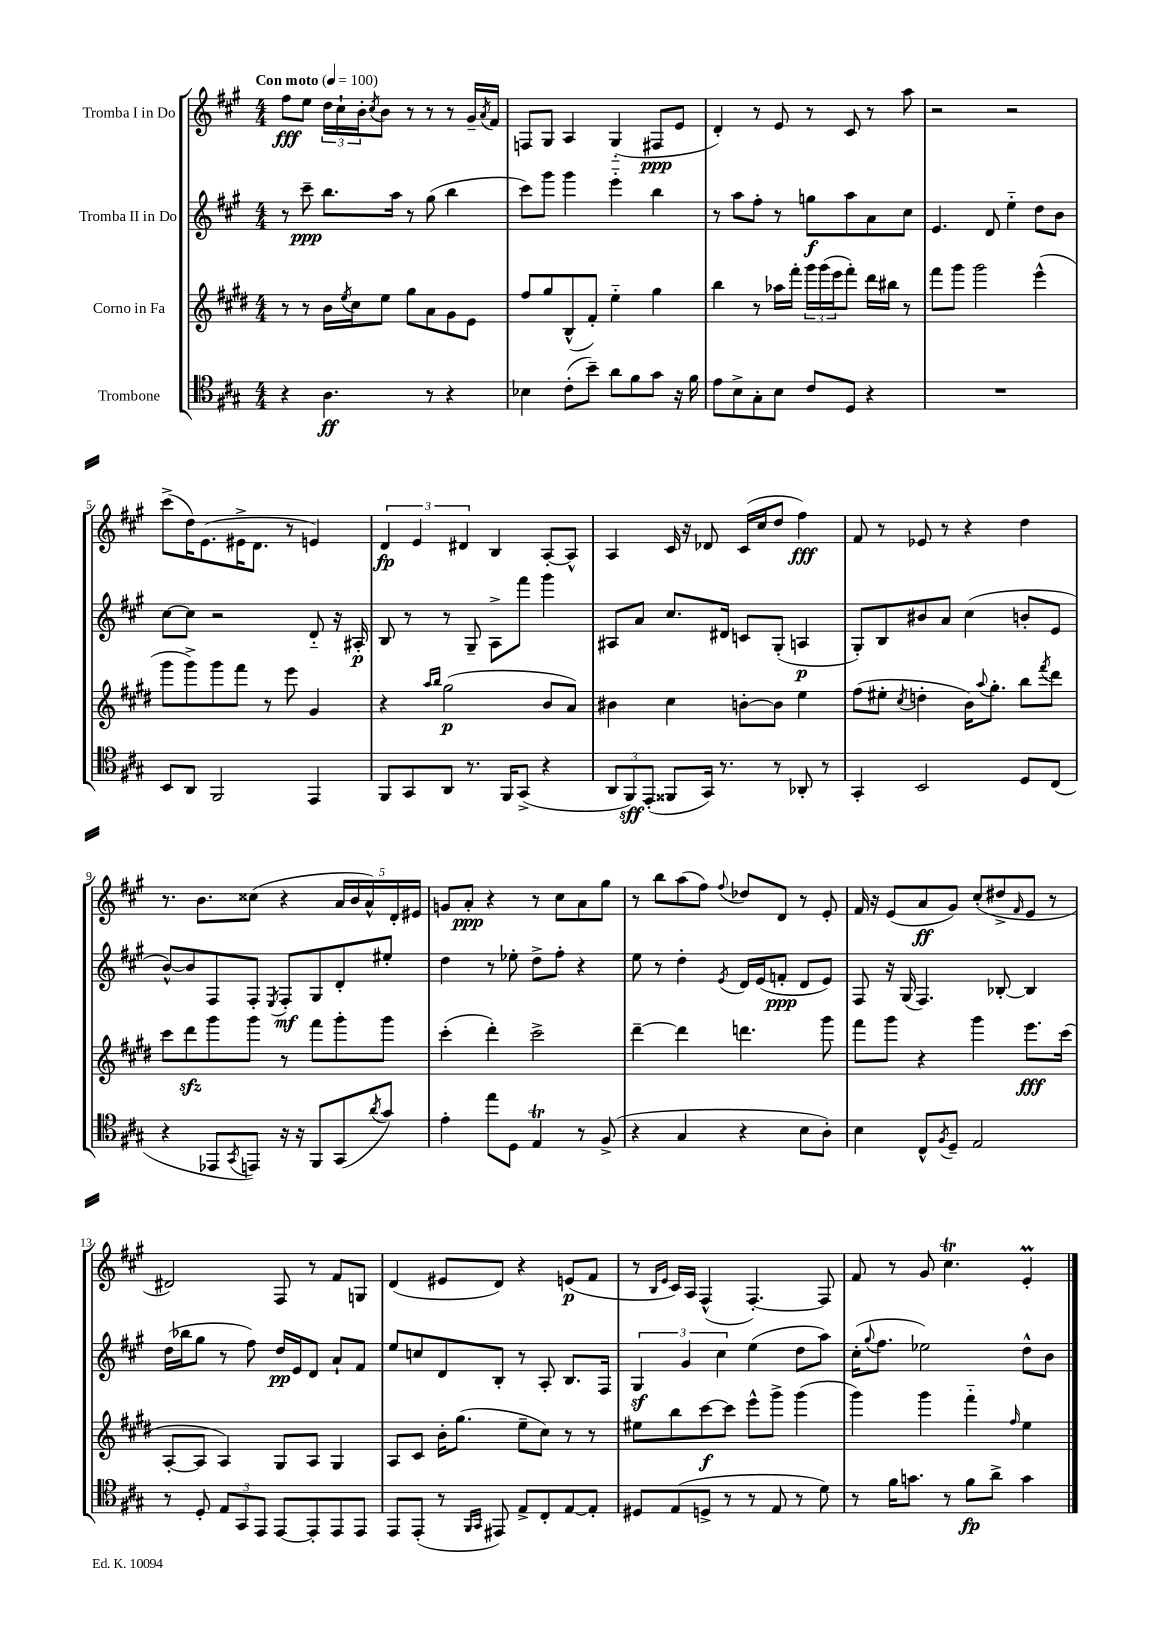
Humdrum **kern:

**kern	**kern	**kern	**kern
*staff4	*staff3	*staff2	*staff1
*clefC4	*clefG2	*clefG2	*clefG2
*k[f#c#g#]	*k[f#c#g#d#]	*k[f#c#g#]	*k[f#c#g#]
*M4/4	*M4/4	*M4/4	*M4/4
*MM100	*MM100	*MM100	*MM100
4r	8r	8r	8ff#\L
.	8r	8ccc#~\	8ee\J
4.A\	16b\LL	8.bb\L	24dd\LL
.	.	.	24cc#`\
.	8qee/	.	.
.	16cc#\J	.	.
.	.	.	24b'\J
.	.	.	8qcc#/
.	8ee\J	.	8b\J
.	.	16aa\Jk	.
.	8gg#\L	8r	8r
8r	8a\	(8gg#\	8r
4r	8g#\	4bb\	8r
.	8e\J	.	16g#~/LL
.	.	.	8qa/
.	.	.	16f#/JJ
=	=	=	=
4B-\	8ff#/L	8ccc#\L)	8F/L
.	8gg#/	8ggg#\J	8G#/J
(8c#'\L	(8B^^/	4ggg#\	4A/
8b~\J)	8f#'/J)	.	.
8a\L	4ee'~\	4eee'~\	(4G#'~/
8f#\	.	.	.
8g#\J	4gg#\	4bb\	8F#/L
16r	.	.	8e/J
16f#\	.	.	.
=	=	=	=
8e\L	4bb\	8r	4d'/)
8B^\	.	8aa\L	.
8G#'\	8r	8ff#'\J	8r
8B\J	16aa-\LL	8r	8e/
.	16fff#'\JJ	.	.
8c#/L	24ggg#\LL	8gg\L	8r
.	(24ggg#\	.	.
.	24eee\J	.	.
8D/J	8fff#'\J)	8aa\	8c#/
4r	16ddd#\LL	8a\	8r
.	16bb#\JJ	.	.
.	8r	8cc#\J	8aa\
=	=	=	=
1r	8fff#\L	4.e/	2r
.	8ggg#\J	.	.
.	2ggg#\	.	.
.	.	8d/	.
.	.	4ee'~\	2r
.	(4eee^^\	8dd\L	.
.	.	8b\J	.
=	=	=	=
8BB/L	8ggg#\L	[8cc#\L	(8ccc#^\L
8AA/J	8ggg#^\)	8cc#\]J	16dd\K)
.	.	.	(8.e\
2FF#/	8ggg#\	2r	.
.	8fff#\J	.	16e#^\K
.	.	.	8.d\J
.	8r	.	.
.	8eee\	.	8r
4EE/	4g#/	8d'~/	4e/)
.	.	16r	.
.	.	16A#'/	.
=	=	=	=
8FF#/L	4r	8B/	6d/
8GG#/	.	8r	.
.	.	.	6e/
.	16qqaa/LL	.	.
.	16qqbb/JJ	.	.
8AA/J	(2gg#\	8r	.
.	.	.	6d#/
8.r	.	8G#~/	.
.	.	8A^\L	4B/
16FF#/LK	.	.	.
(8GG#^/J	.	8fff#\J	.
4r	8b/L	4ggg#\	[8A'/L
.	8a/J)	.	8A^^/]J
=	=	=	=
12AA/L	4b#\	8A#/L	4A/
12FF#/)	.	.	.
.	.	8a/J	.
(12EE'/J	.	.	.
8FF##/L	4cc#\	8.cc#/L	16c#/
.	.	.	16r
16GG#/Jk)	.	.	8d-/
8.r	.	16d#/Jk	.
.	[8b'\L	8c/L	(16c#/LL
.	.	.	16cc#/J
8r	8b\]J	(8G#'/J	8dd/J
8AA-'/	4ee\	4A/	4ff#\)
8r	.	.	.
=	=	=	=
4GG#'/	(8ff#\L	8G#'/L)	8f#/
.	8ee#'\J	8B/	8r
.	8qcc#/	.	.
2BB/	4dd'\	8b#/	8e-/
.	.	8a/J	8r
.	16b\LK)	(4cc#\	4r
.	8qqaa/	.	.
.	8.gg#'\J	.	.
8D/L	8bb\L	8b'/L	4dd\
.	8qfff#/	.	.
(8C#/J	8ddd#\J	8e/J	.
=	=	=	=
4r	8ccc#\L	[8b^^/L)	8.r
.	8ddd#\	8b/]	.
.	.	.	8.b\L
8EE-/L	8ggg#\	8F#/	.
8qGG#/	.	.	.
8EE/J)	8ggg#\J	8F#'/J	(8cc##\J
.	.	8qE/	.
16r	8r	8F#'/L	4r
16r	.	.	.
8FF#/L	8fff#\L	8G#/	.
(8GG#/	8ggg#'\	8d'/	20a/LL
.	.	.	20b/
.	.	.	20a^^/)
8qa/	.	.	.
8g#/J)	8ggg#\J	8ee#'/J	.
.	.	.	20d'/
.	.	.	20e#/JJ
=	=	=	=
4e'\	(4ccc#'\	4dd\	8g/L
.	.	.	8a'/J
8ee\L	4ddd#'\)	8r	4r
8D\J	.	8ee-'\	.
4E/	2ccc#^\	8dd^\L	8r
.	.	8ff#'\J	8cc#\L
8r	.	4r	8a\
(8F#^/	.	.	8gg#\J
=	=	=	=
4r	[4ddd#~\	8ee\	8r
.	.	8r	8bb\L
4G#/	4ddd#\]	4dd'\	(8aa\
.	.	.	8ff#\J)
.	.	8qe/	8qqff#/
4r	4.ddd\	16d/LL	8dd-/L
.	.	(16e/J	.
.	.	8f'/J	8d/J
8B\L	.	8d/L	8r
8A'\J)	8ggg#\	8e/J)	8e'/
=	=	=	=
4B\	8fff#\L	8F#/	16f#/
.	.	.	16r
.	8ggg#\J	16r	(8e/L
.	.	(16G#/	.
8C#^^/L	4r	4.F#/)	8a/
8qF#/	.	.	.
8D~/J	.	.	8g#/J)
2E/	4ggg#\	.	(8cc#'/L
.	.	[8B-'/	8dd#^/
.	.	.	16qqf#/
.	8.eee\L	4B-/]	8e/J
.	.	.	8r
.	(16ccc#\Jk	.	.
=	=	=	=
8r	[8A'/L	(16dd\LL	2d#/)
.	.	16bb-\J	.
8D'/	8A/]J	8gg#\J	.
12E/L	4A/)	8r	.
12GG#/	.	.	.
.	.	8ff#\)	.
12EE/J	.	.	.
[8EE/L	8G#/L	16dd/LL	8F#/
.	.	16e/J	.
8EE'/]	8A/J	8d/J	8r
8EE/	4G#/	8a`/L	8f#/L
8EE/J	.	8f#/J	8G/J
=	=	=	=
8EE/L	8A/L	8ee/L	(4d/
(8EE'/J	8c#/J	8cc/	.
8r	16b'\LK	8d/	8e#/L
.	(8.gg#\J	.	.
16qqFF#/LL	.	.	.
16qqGG#/JJ	.	.	.
8EE#/)	.	8B'/J	8d/J)
8E^/L	8ee~\L	8r	4r
8C#'/	8cc#\J)	8A'/	.
[8E/	8r	8.B/L	(8e/L
8E'/]J	8r	.	8f#/J
.	.	16F#/Jk	.
=	=	=	=
8D#/L	8ee#\L	6G#/	8r
.	.	.	16qqB/LL
.	.	.	16qqe/JJ
(8E/	8bb\	.	16c#/LL)
.	.	6g#/	.
.	.	.	16A/JJ
8D^/J	[8ccc#\	.	(4F#^^/
.	.	6cc#\	.
8r	8ccc#\]J	.	.
8r	8eee^^\L	(4ee\	[4.F#'/)
8E/	8ggg#^\J	.	.
8r	(4ggg#\	8dd\L	.
8d\)	.	8aa\J)	8F#/]
=	=	=	=
8r	4ggg#\)	(16cc#'\LK	8f#/
.	.	8qqgg#/	.
.	.	8.ff#\J	.
16f#\LK	.	.	8r
8.g\J	.	.	.
.	4ggg#\	2ee-\)	8g#/
8r	.	.	4.cc#\
8f#\L	4fff#'~\	.	.
8a^\J	.	.	.
.	16qqff#/	.	.
4g\	4ee\	8dd^^\L	4e'/
.	.	8b\J	.
==	==	==	==
*-	*-	*-	*-
